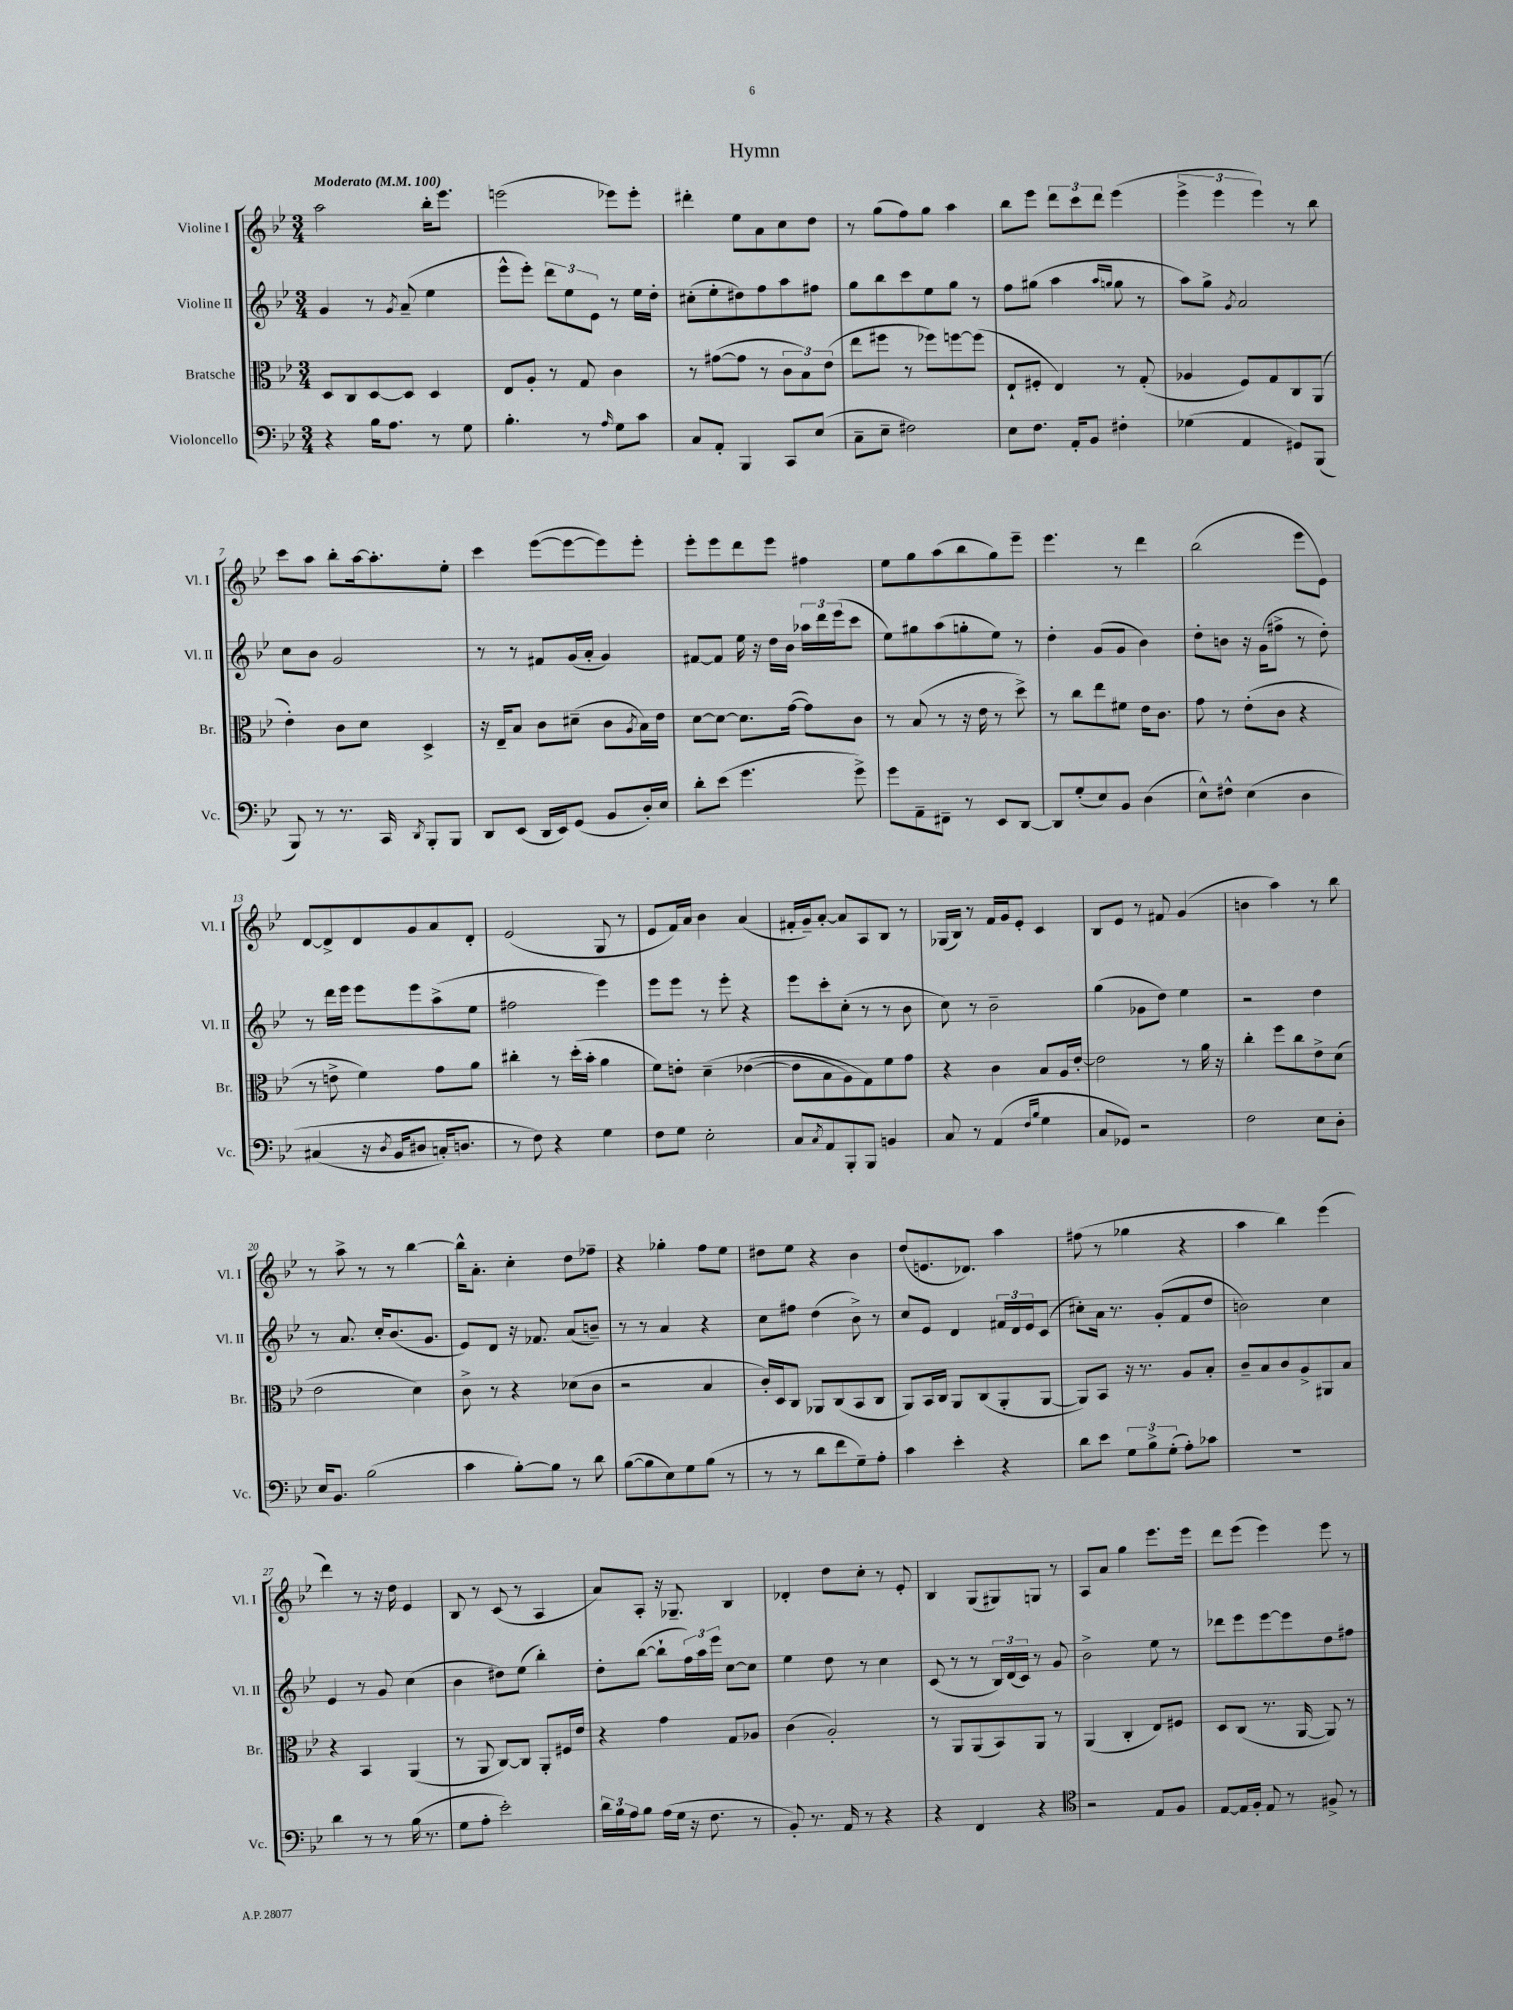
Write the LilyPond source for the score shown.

\header { title = "Hymn" }
<<
\new StaffGroup <<
\new Staff = "s0" \with { instrumentName = "Violine I" shortInstrumentName = "Vl. I" } {
    \clef treble \key bes \major \numericTimeSignature \time 3/4 \tempo "Moderato" 4 = 100
    a''2 bes''16-. ees'''8. |
    e'''2( ees'''8) ees'''8-. |
    dis'''4-. ees''8 a'8 c''8 d''8 |
    r8 g''8( f''8) g''8 a''4 |
    bes''8 ees'''8 \tuplet 3/2 { d'''8 c'''8 d'''8 } ees'''4( |
    \tuplet 3/2 { ees'''4-> ees'''4 ees'''4) } r8 bes''8 |
    c'''8 a''8 bes''8-. a''16~ a''8.-. ees''8-. |
    c'''4 ees'''8~( ees'''8~ ees'''8) ees'''8-. |
    ees'''8-. ees'''8 d'''8 ees'''8 fis''4 |
    ees''8 g''8 a''8( bes''8 g''8) ees'''8-- |
    ees'''4. r8 d'''4 |
    bes''2( ees'''8 ees'8) |
    d'8~ d'8-> d'8 g'8 a'8 d'8-. |
    ees'2( g8 r8 |
    ees'8 f'16) a'16 bes'4 a'4( |
    fis'16-. g'16--) a'8~-. a'8 a8 bes8 r8 |
    ges16( bes16) r8 f'16 g'16 ees'8-. c'4 |
    bes8 ees'8 r8 fis'8 g'4( |
    b'4 a''4) r8 bes''8 |
    r8 a''8-> r8 r8 bes''4~ |
    bes''16-^ a'8.-. c''4-. d''8 fes''8-- |
    r4 ges''4-. f''8 ees''8 |
    dis''8 ees''8 r4 bes'4 |
    d''8( e'8. des'8.) a''4 |
    fis''8( r8 ges''4 r4 |
    a''4 bes''4) ees'''4( |
    d'''4) r8 r16 d''16 ees'4 |
    bes8 r8 c'8( r8 a4 |
    a'8) a8-. r16 ges8.-- bes4 |
    des'4-. d''8 c''8-. r8 ees'8-. |
    bes4 g8( gis8) g8 r8 |
    a8 a'8 g''4 ees'''8. ees'''16 |
    d'''8 ees'''8( ees'''4) ees'''8 r8 \bar "|." |
}
\new Staff = "s1" \with { instrumentName = "Violine II" shortInstrumentName = "Vl. II" } {
    \clef treble \key bes \major \numericTimeSignature \time 3/4
    g'4 r8 \acciaccatura { g'8 } a'8--( ees''4 |
    ees'''8-^ ees'''8-.) \tuplet 3/2 { d'''8 ees''8 ees'8 } r8 ees''16 d''16-. |
    cis''8-.( ees''8-. dis''8) f''8 a''8 fis''8 |
    g''8 bes''8 c'''8 ees''8 g''8 r8 |
    f''8 gis''8( a''4 \grace { a''16 g''16 } g''8 r8 |
    a''8) g''8-> \acciaccatura { g'8 } a'2 |
    c''8 bes'8 g'2 |
    r8 r8 fis'8 g'16( a'16-. g'4) |
    fis'8~ fis'8 ees''16 r16 d''16 bes'16 \tuplet 3/2 { aes''16 d'''16 ees'''16( } c'''8 |
    ees''8) gis''8 a''8( g''8-. ees''8) r8 |
    d''4-. g'8( g'8 bes'4) |
    d''8-. b'8 r16 g'16( fis''8-> r8 d''8-.) |
    r8 d'''16 ees'''16 ees'''8 ees'''8 a''8->( ees''8 |
    fis''2 ees'''4) |
    ees'''8 ees'''8 r8 ees'''8-. r4 |
    ees'''8 c'''8-. c''8-.( r8 r8 bes'8 |
    c''8) r8 bes'2-- |
    g''4( ges'8 d''8) ees''4 |
    r2 d''4 |
    r8 a'8. c''16-. bes'8.( g'8. |
    ees'8) d'8 r16 fes'8. a'8( b'8--) |
    r8 r8 a'4 r4 |
    c''8 fis''8 d''4( bes'8->) r8 |
    c''8 ees'8 d'4 \tuplet 3/2 { fis'16 d'16 ees'16 } c'8( |
    cis''8-.) a'16 r8. g'8-.( f'8 d''8 |
    b'2) c''4 |
    ees'4 r8 g'8 c''4( |
    bes'4 dis''8) ees''8( bes''4-.) |
    d''8-. bes''8~( bes''8-! \tuplet 3/2 { f''16) a''16 ees'''16 } c''8~ c''8 |
    ees''4 d''8 r8 c''4 |
    c'8( r8 r8 \tuplet 3/2 { bes16) d'16( c'16) } r8 g'8 |
    bes'2-> ees''8 r8 |
    des'''8 ees'''8 ees'''8~ ees'''8 d''8 fis''8 \bar "|." |
}
\new Staff = "s2" \with { instrumentName = "Bratsche" shortInstrumentName = "Br." } {
    \clef alto \key bes \major \numericTimeSignature \time 3/4
    d8 c8 d8~ d8 d4 |
    ees8 a8-. r8 g8 c'4 |
    r8 gis'8~( gis'8 r8 \tuplet 3/2 { c'8 bes8) ees'8( } |
    ees''8 fis''8 r8 fes''8) f''8~ f''8( |
    ees8-! fis8-. ees4) r8 g8-.( |
    aes4 f8) g8 c8 a,8( |
    ees'4-.) c'8 d'8 d4-> |
    r16 ees16-- bes8 c'8 dis'8--( c'8 \acciaccatura { a8 } bes16) ees'16 |
    d'8~ d'8~ d'8. g'16~( g'8) c'8 |
    r8 bes8( r8 r16 ees'16 r8 d''8->) |
    r8 c''8 ees''8 fis'8 ees'16 c'8. |
    g'8 r8 ees'8-.( c'8 r4 |
    r8 e'8-> f'4) g'8 a'8 |
    cis''4-. r8 d''16-.( bes'16-. a'4 |
    f'8) e'8-. d'4--\( ees'4~( |
    ees'8 bes8 a8) g8\) f'8 g'8 |
    r4 c'4 bes8 a16 ees'16~-. |
    ees'2 r8 a'16 r16 |
    c''4-. f''8 c''8 ees'8-> d'8( |
    ees'2 d'4) |
    c'8-> r8 r4 des'8( c'8 |
    r2 bes4 |
    c'16-.) d16 c8 aes,8 c8( bes,8 c8 |
    a,8) bes,16 c16 a,8 c8( a,8-. a,8~ |
    a,8) bes,8 r16 r8. a8 bes8-. |
    c'8-- bes8 c'8 a8-> ais,8 bes8 |
    r4 bes,4 a,4( |
    r8 a,8 c8~) c8 a,8-. fis16 ees'16 |
    r4 g'4 g8 aes8 |
    c'4( a2-.) |
    r8 a,8 a,8( bes,8) a,8 r8 |
    a,4( c4-. ees8) fis8 |
    d8 c8( r8. a,16~ a,8) r8 \bar "|." |
}
\new Staff = "s3" \with { instrumentName = "Violoncello" shortInstrumentName = "Vc." } {
    \clef bass \key bes \major \numericTimeSignature \time 3/4
    r4 bes16 a8. r8 g8 |
    bes4.-. r8 \grace { a16 } g8 c'8 |
    c8 a,8-. bes,,4 c,8 ees8( |
    c8-- ees8-- fis2) |
    ees8 f8. a,16-. bes,8 fis4-. |
    ges4( a,4 gis,8) bes,,8( |
    bes,,8) r8 r8. c,16 \acciaccatura { d,8 } bes,,8-. bes,,8 |
    d,8 ees,8( d,16 ees,16) g,8( bes,8 d16-.) ees16 |
    d'8-. ees'8( g'4. g'8->) |
    g'8 a,8-- fis,8-- r8 ees,8 d,8~ |
    d,8 g8-.( ees8) bes,8 d4( |
    ees8-^) fis8-^ ees4\( d4 |
    cis4( r16 \acciaccatura { d8 } bes,16 dis8 c16-.) d8. |
    r8 f8\) r4 g4 |
    f8 g8 ees2-. |
    c8 \acciaccatura { c8 } a,8 bes,,8-. bes,,8 b,4 |
    c8 r8 a,4( \grace { f16 bes16 } g4 |
    c8 ges,8) r2 |
    f2 ees8 d8-. |
    ees16 bes,8. bes2( |
    c'4 bes8~-.) bes8 r8 d'8 |
    bes8~( bes8 ees8) g8 bes8( r8 |
    r8 r8 d'8 f'8 g8--) a8-. |
    c'4 ees'4-. r4 |
    d'8 ees'8 \tuplet 3/2 { g8 bes8-> g8-.( } a8-.) ces'8 |
    R2. |
    d'4 r8 r8 bes16( r8. |
    g8 a8-. ees'2-.) |
    \tuplet 3/2 { d'16 bes16 a16 } bes8 a16( g16 r16 f8. r8 |
    bes,8-.) r8. a,16 r8 r4 |
    r4 f,4 r4 |
    \clef tenor r2 ees8 f8 |
    ees8~ ees16 f16-. ees8 r8 fis8-> r8 \bar "|." |
}
>>
>>
